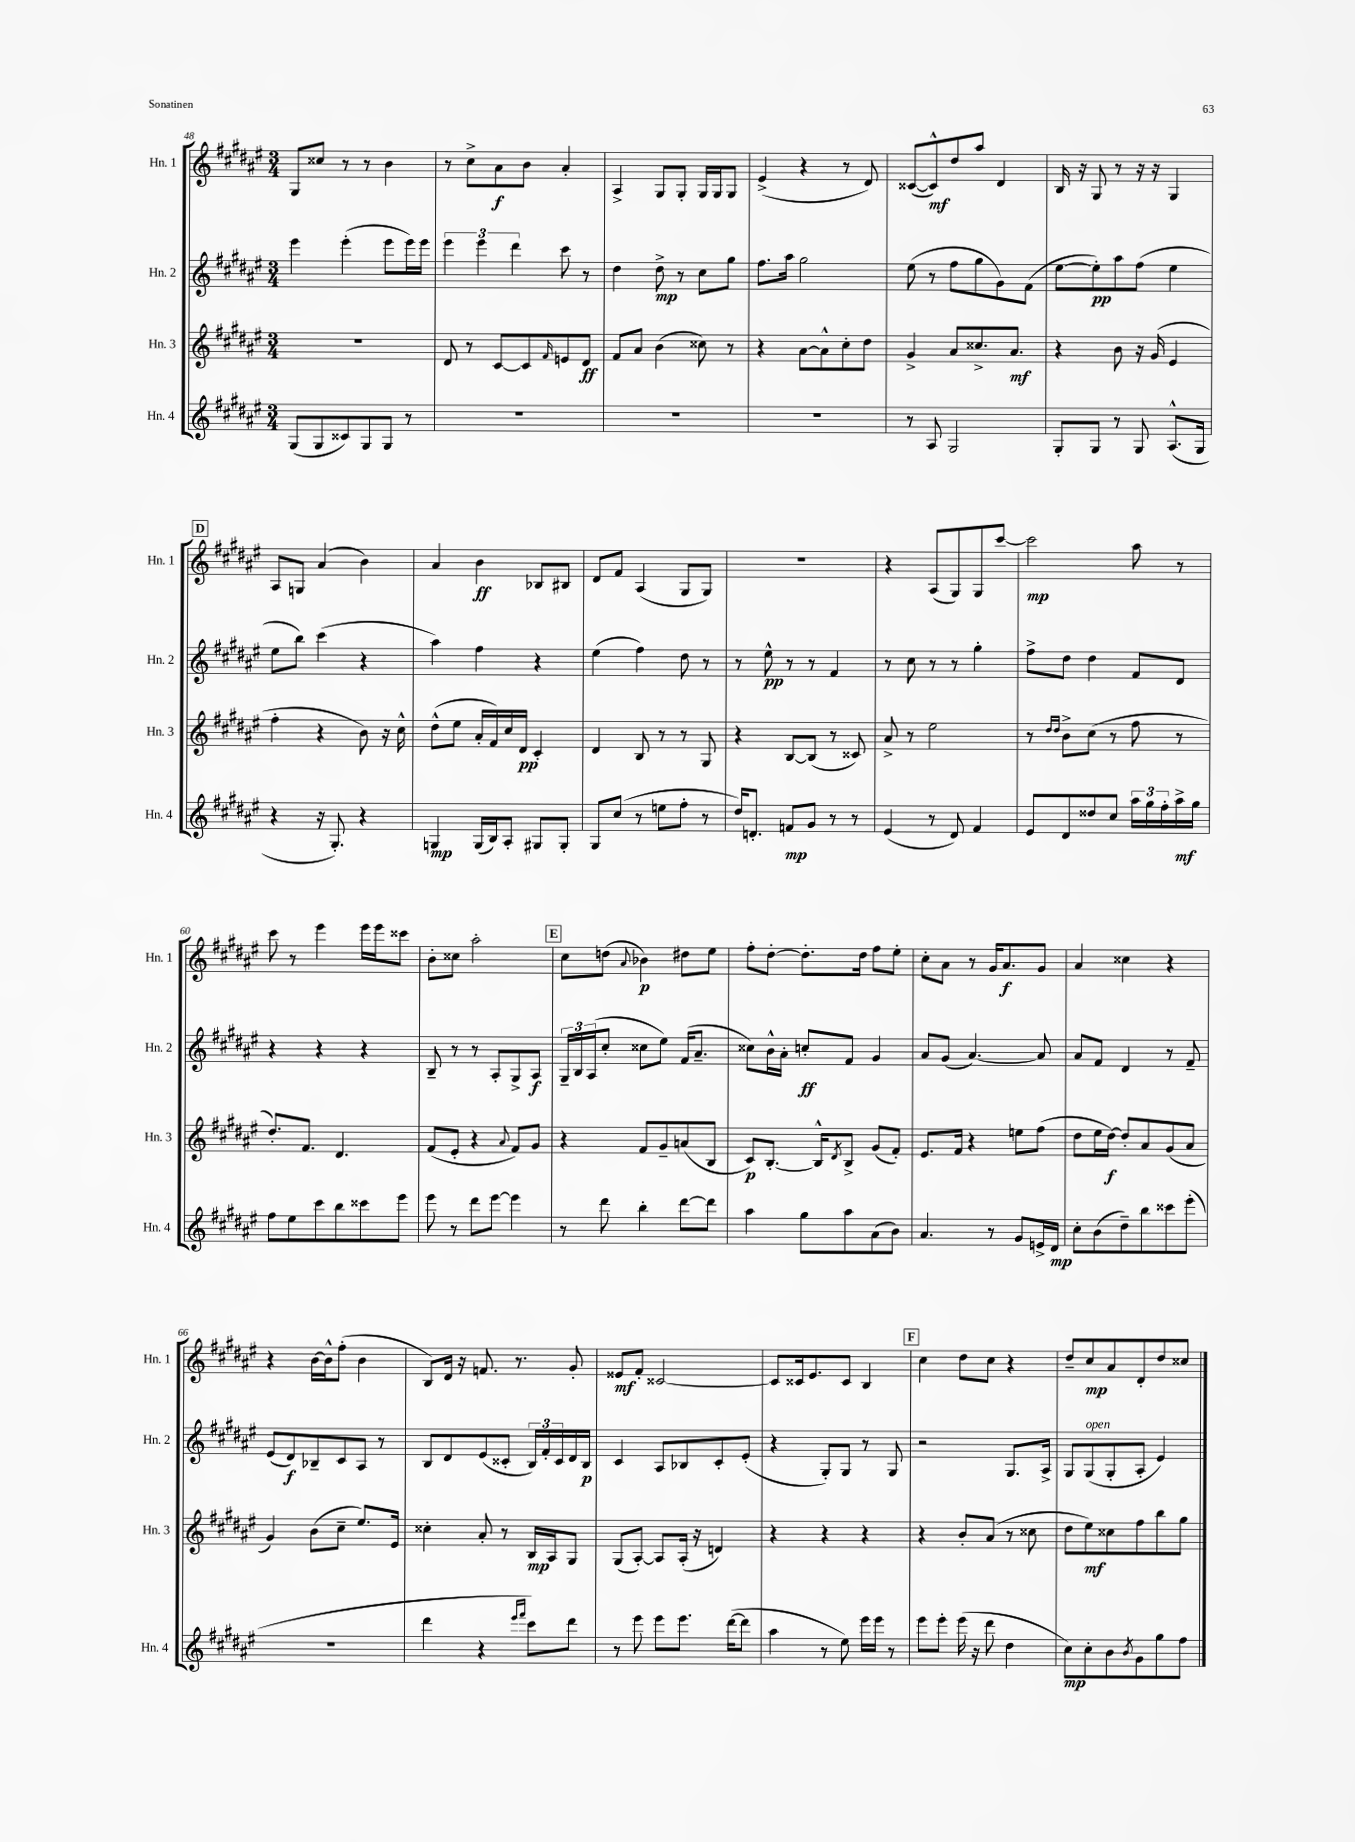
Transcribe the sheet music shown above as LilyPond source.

<<
\new StaffGroup <<
\new Staff = "s0" \with { instrumentName = "Hn. 1" shortInstrumentName = "Hn. 1" } {
    \clef treble \key fis \major \numericTimeSignature \time 3/4
    gis8 cisis''8 r8 r8 b'4 |
    r8 cis''8-> ais'8\f b'8 ais'4-. |
    ais4-> gis8 gis8-. gis16 gis16 gis8 |
    eis'4->( r4 r8 dis'8) |
    cisis'8~( cisis'8-^\mf) dis''8 ais''8 dis'4 |
    b16 r16 gis8 r8 r16 r16 gis4 |
    \mark \markup { \box "D" } ais8 g8 ais'4( b'4) |
    ais'4 b'4\ff bes8 bis8 |
    dis'8 fis'8 ais4( gis8 gis8) |
    r2. |
    r4 ais8( gis8) gis8 cis'''8~ |
    cis'''2\mp ais''8 r8 |
    cis'''8 r8 eis'''4 eis'''16 eis'''16 cisis'''8 |
    b'8-. cisis''8 ais''2-. |
    \mark \markup { \box "E" } cis''8 d''8( \appoggiatura { ais'8 } bes'4\p) dis''8 eis''8 |
    fis''8-. dis''8~-. dis''8.-. dis''16 fis''8 eis''8-. |
    cis''8-. ais'8 r8 gis'16 ais'8.\f gis'8 |
    ais'4 cisis''4 r4 |
    r4 b'16~ b'16-^ fis''8-.( b'4 |
    b8) dis'16 r16 f'8. r8. gis'8-. |
    eisis'8\mf fis'8-. cisis'2~ |
    cisis'8 cisis'16 eis'8. cisis'8 b4 |
    \mark \markup { \box "F" } cis''4 dis''8 cis''8 r4 |
    dis''8-- cis''8\mp ais'8 dis'8-. dis''8 cisis''8 \bar "|." |
}
\new Staff = "s1" \with { instrumentName = "Hn. 2" shortInstrumentName = "Hn. 2" } {
    \clef treble \key fis \major \numericTimeSignature \time 3/4
    eis'''4 eis'''4-.( eis'''8 eis'''16) eis'''16 |
    \tuplet 3/2 { eis'''4 eis'''4 dis'''4 } cis'''8 r8 |
    dis''4 dis''8->\mp r8 cis''8 gis''8 |
    fis''8. ais''16 gis''2 |
    eis''8( r8 fis''8 gis''8 gis'8) fis'8( |
    eis''8~ eis''8-.\pp) ais''8 fis''8( eis''4 |
    \mark \markup { \box "D" } eis''8 b''8) cis'''4( r4 |
    ais''4) fis''4 r4 |
    eis''4( fis''4) dis''8 r8 |
    r8 eis''8-^\pp r8 r8 fis'4 |
    r8 cis''8 r8 r8 gis''4-. |
    fis''8-> dis''8 dis''4 fis'8 dis'8 |
    r4 r4 r4 |
    b8-- r8 r8 ais8-. gis8-> ais8\f |
    \mark \markup { \box "E" } \tuplet 3/2 { gis16-- b16 ais16( } cis''8-. cisis''8 eis''8) fis'16( ais'8.-- |
    cisis''8) b'16-^ ais'16-. c''8-.\ff fis'8 gis'4 |
    ais'8 gis'8( ais'4.~) ais'8 |
    ais'8 fis'8 dis'4 r8 fis'8-- |
    eis'8( dis'8\f) bes8-- cis'8 ais8 r8 |
    b8 dis'8 eis'8( cisis'8-. \tuplet 3/2 { b16) fis'16-. cisis'16 } dis'16 b16\p |
    cis'4 ais8 bes8 cis'8-. eis'8-.( |
    r4 gis8-.) gis8 r8 gis8 |
    \mark \markup { \box "F" } r2 gis8. ais16-> |
    gis8 gis8^\markup { \italic "open" }( gis8-. ais8-. eis'4) \bar "|." |
}
\new Staff = "s2" \with { instrumentName = "Hn. 3" shortInstrumentName = "Hn. 3" } {
    \clef treble \key fis \major \numericTimeSignature \time 3/4
    R2. |
    dis'8 r8 cis'8~ cis'8 \grace { fis'16 } e'8 dis'8\ff |
    fis'8 ais'8 b'4( cisis''8) r8 |
    r4 ais'8~ ais'8-^ cis''8-. dis''8 |
    gis'4-> ais'8 cisis''8.-> ais'8.\mf |
    r4 b'8 r16 gis'16( eis'4 |
    \mark \markup { \box "D" } fis''4-. r4 b'8) r16 cis''16-^ |
    dis''8-^( eis''8 ais'16-. fis'16) cis''16 dis'16\pp cis'4-. |
    dis'4 b8 r8 r8 gis8 |
    r4 b8~ b8( r8 cisis'8) |
    ais'8-> r8 eis''2 |
    r8 \grace { dis''16 dis''16 } b'8-> cis''8( r8 fis''8 r8 |
    dis''8.-.) fis'8. dis'4. |
    fis'8( eis'8-. r4 \appoggiatura { ais'8 } fis'8) gis'8 |
    \mark \markup { \box "E" } r4 fis'8 gis'8-- a'8( b8 |
    cis'8\p) b8.~-. b16-^ \acciaccatura { dis'8 } b8-> gis'8( fis'8-.) |
    eis'8. fis'16 r4 e''8 fis''8( |
    dis''8 eis''16 dis''16~\f) dis''8-. ais'8 gis'8( ais'8 |
    gis'4) b'8( cis''8-- eis''8.) eis'16 |
    cisis''4-. ais'8-. r8 b16\mp ais16 gis8 |
    gis8( ais8~-.) ais8 ais16-.( r16 d'4) |
    r4 r4 r4 |
    \mark \markup { \box "F" } r4 b'8-. ais'8( r8 cisis''8 |
    dis''8 eis''8\mf) cisis''8 fis''8 b''8 gis''8 \bar "|." |
}
\new Staff = "s3" \with { instrumentName = "Hn. 4" shortInstrumentName = "Hn. 4" } {
    \clef treble \key fis \major \numericTimeSignature \time 3/4
    gis8( gis8 cisis'8) gis8 gis8 r8 |
    R2. |
    R2. |
    R2. |
    r8 ais8 gis2 |
    gis8-. gis8 r8 gis8 ais8.-^( gis16 |
    \mark \markup { \box "D" } r4 r16 gis8.-.) r4 |
    g4\mp g16( b16) ais8-. gis8 gis8-. |
    gis8 cis''8( r8 e''8 fis''8-. r8 |
    dis''16) d'8.-. f'8\mp gis'8 r8 r8 |
    eis'4( r8 dis'8) fis'4 |
    eis'8 dis'8 disis''8 cis''8 \tuplet 3/2 { ais''16 gis''16 fis''16-. } ais''16->\mf gis''16 |
    fis''8 eis''8 cis'''8 b''8 cisis'''8 eis'''8 |
    eis'''8 r8 dis'''8 eis'''8~ eis'''4 |
    \mark \markup { \box "E" } r8 dis'''8 b''4-. dis'''8~ dis'''8 |
    ais''4 gis''8 ais''8 ais'8( b'8) |
    ais'4. r8 gis'8 e'16-> dis'16\mp |
    cis''8-. b'8( dis''8--) b''8 cisis'''8 eis'''8-.( |
    R2. |
    dis'''4 r4 \grace { eis'''16 fis'''16 } cis'''8) dis'''8 |
    r8 eis'''8 eis'''8 eis'''8. dis'''16~( dis'''8 |
    ais''4 r8 eis''8) eis'''16 eis'''16 r8 |
    \mark \markup { \box "F" } eis'''8 eis'''8-. eis'''16( r16 dis'''8 dis''4 |
    cis''8\mp) cis''8-. b'8 \acciaccatura { b'8 } gis'8 gis''8 fis''8 \bar "|." |
}
>>
>>
\layout { \context { \Score currentBarNumber = #48 } }
